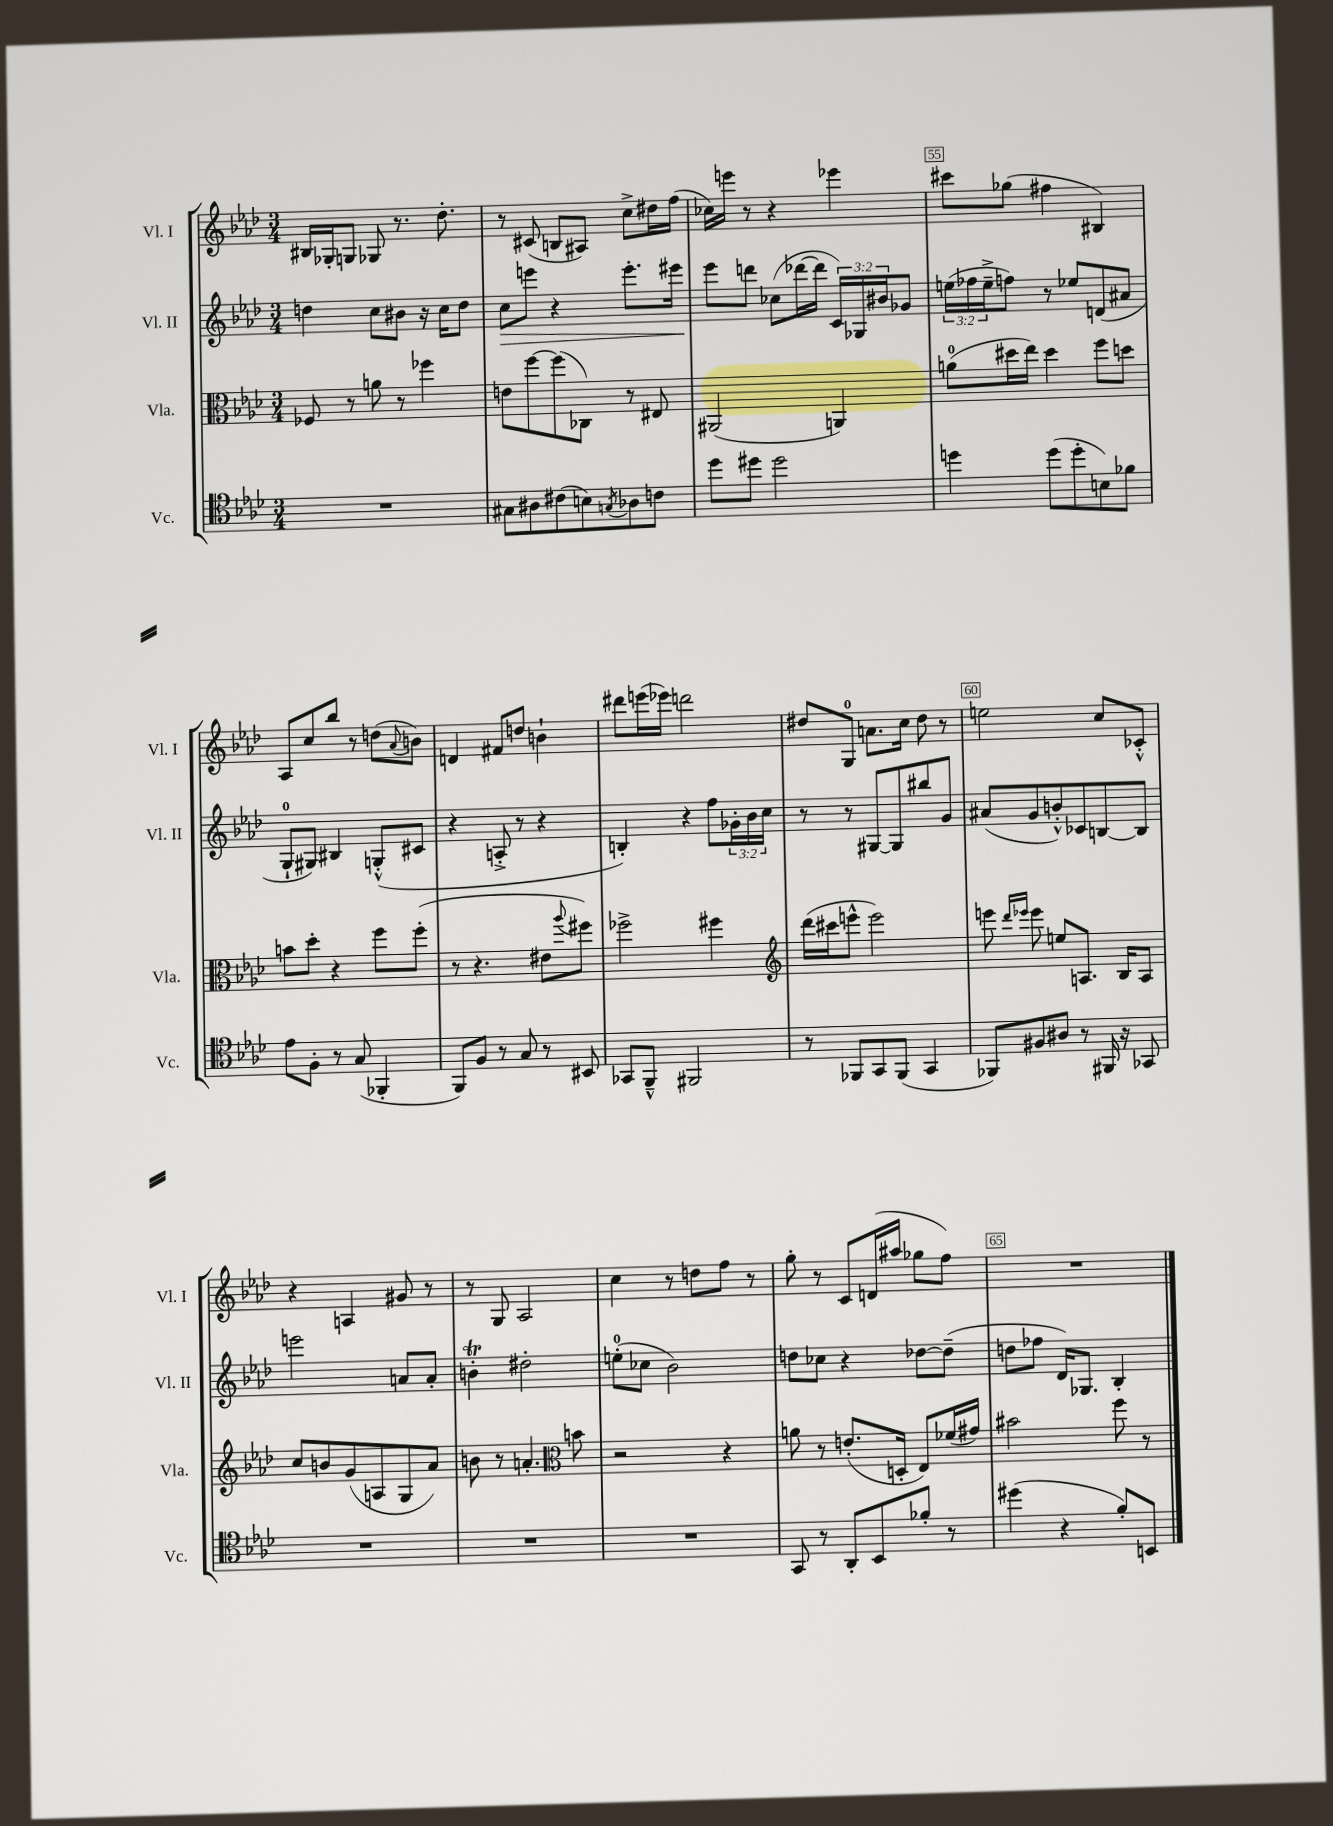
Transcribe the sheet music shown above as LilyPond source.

<<
\new StaffGroup <<
\new Staff = "s0" \with { instrumentName = "Vl. I" shortInstrumentName = "Vl. I" } {
    \clef treble \key aes \major \numericTimeSignature \time 3/4
    bis16 ges16-. g8 ges8 r8. des''8.-. |
    r8 cis'8( b8 ais8) c''8-> dis''16 f''16( |
    ces''16) e'''16 r8 r4 ees'''4 |
    cis'''8 ges''8( fis''4 bis4) |
    aes8 c''8 bes''8 r8 d''8( \appoggiatura { aes'8 } b'8) |
    d'4 fis'8 d''8 b'4-! |
    dis'''8 e'''16( ees'''16) d'''2 |
    dis''8 g8-0 a'8. c''16 dis''8 r8 |
    e''2 c''8 ces'8-.-^ |
    r4 a4 gis'8 r8 |
    r8 g8 aes2 |
    c''4 r8 d''8 f''8 r8 |
    g''8-. r8 c'8 d'16( ais''16 ges''8 f''8) |
    R2. \bar "|." |
}
\new Staff = "s1" \with { instrumentName = "Vl. II" shortInstrumentName = "Vl. II" } {
    \clef treble \key aes \major \numericTimeSignature \time 3/4 \override Staff.TupletNumber.text = #tuplet-number::calc-fraction-text
    d''4 c''8 bis'8 r16 c''16 d''8 |
    c''8\> e'''8 r4 e'''8.-. eis'''16 |
    ees'''8\! d'''8 ces''8( des'''16~ des'''16 \tuplet 3/2 { c'16) ges16 bis'16 } ges'8 |
    \tuplet 3/2 { e''16( fes''16 e''16---> } f''8) r8 ees''8 d'8( ais'8 |
    g8-0-! gis8) bis4 g8-.-^( cis'8 |
    r4 a8-.-> r8 r4 |
    b4-.) r4 f''8 \tuplet 3/2 { ges'16-. bes'16 c''16 } |
    r8 r8 gis8~ gis8 bis''8 g'8 |
    ais'8( g'8 b'8-.-^) ces'8 b8~ b8 |
    e'''2 a'8 a'8-. |
    b'4-.\trill dis''2-. |
    e''8-0-.( ces''8 bes'2) |
    d''8 ces''8 r4 des''8~ des''8--( |
    d''8 fes''8 des'16) ges8. bes4-. \bar "|." |
}
\new Staff = "s2" \with { instrumentName = "Vla." shortInstrumentName = "Vla." } {
    \clef alto \key aes \major \numericTimeSignature \time 3/4
    fes8 r8 a'8 r8 fes''4 |
    e'8 f''8~ f''8( ces8) r8 eis8 |
    ais,2( a,4) |
    a'8-0( dis''16 ees''16) dis''4 f''8 d''8 |
    b'8 des''8-. r4 f''8 f''8-.( |
    r8 r4. eis'8 \appoggiatura { aes''8 } fis''8) |
    fes''2-> fis''4 |
    \clef treble des'''16( cis'''16 e'''8-^ e'''2) |
    e'''8 \grace { des'''16 ees'''16 } ees'''8 e''8 a8. bes16 a8 |
    c''8 b'8 g'8( a8 g8 aes'8) |
    b'8 r8 a'4.-. \clef alto b'8 |
    r2 r4 |
    a'8 r8 e'8.-.( d16-. ees8) fes'16( gis'16) |
    bis'2 f''8 r8 \bar "|." |
}
\new Staff = "s3" \with { instrumentName = "Vc." shortInstrumentName = "Vc." } {
    \clef tenor \key aes \major \numericTimeSignature \time 3/4
    R2. |
    gis8 ais8 cis'8( b8) \acciaccatura { g8 } aes8 c'8 |
    des''8 dis''8 dis''2 |
    d''4 d''8( d''8-. b8) fes'8 |
    ees'8 f8-. r8 g8( fes,4-. |
    f,8) f8 r8 g8 r8 bis,8 |
    ges,8 f,8---^ fis,2 |
    r8 fes,8 g,8 fes,8( g,4 |
    fes,8) fis8 ais8 r8 fis,16 r16 ges,8 |
    R2. |
    R2. |
    R2. |
    g,8 r8 aes,8-. bes,8 fes'8-. r8 |
    dis''4( r4 f'8-.) b,8 \bar "|." |
}
>>
>>
\layout { \context { \Score currentBarNumber = #52 \override BarNumber.break-visibility = ##(#f #t #t) barNumberVisibility = #(every-nth-bar-number-visible 5) \override BarNumber.stencil = #(make-stencil-boxer 0.1 0.3 ly:text-interface::print) } }
